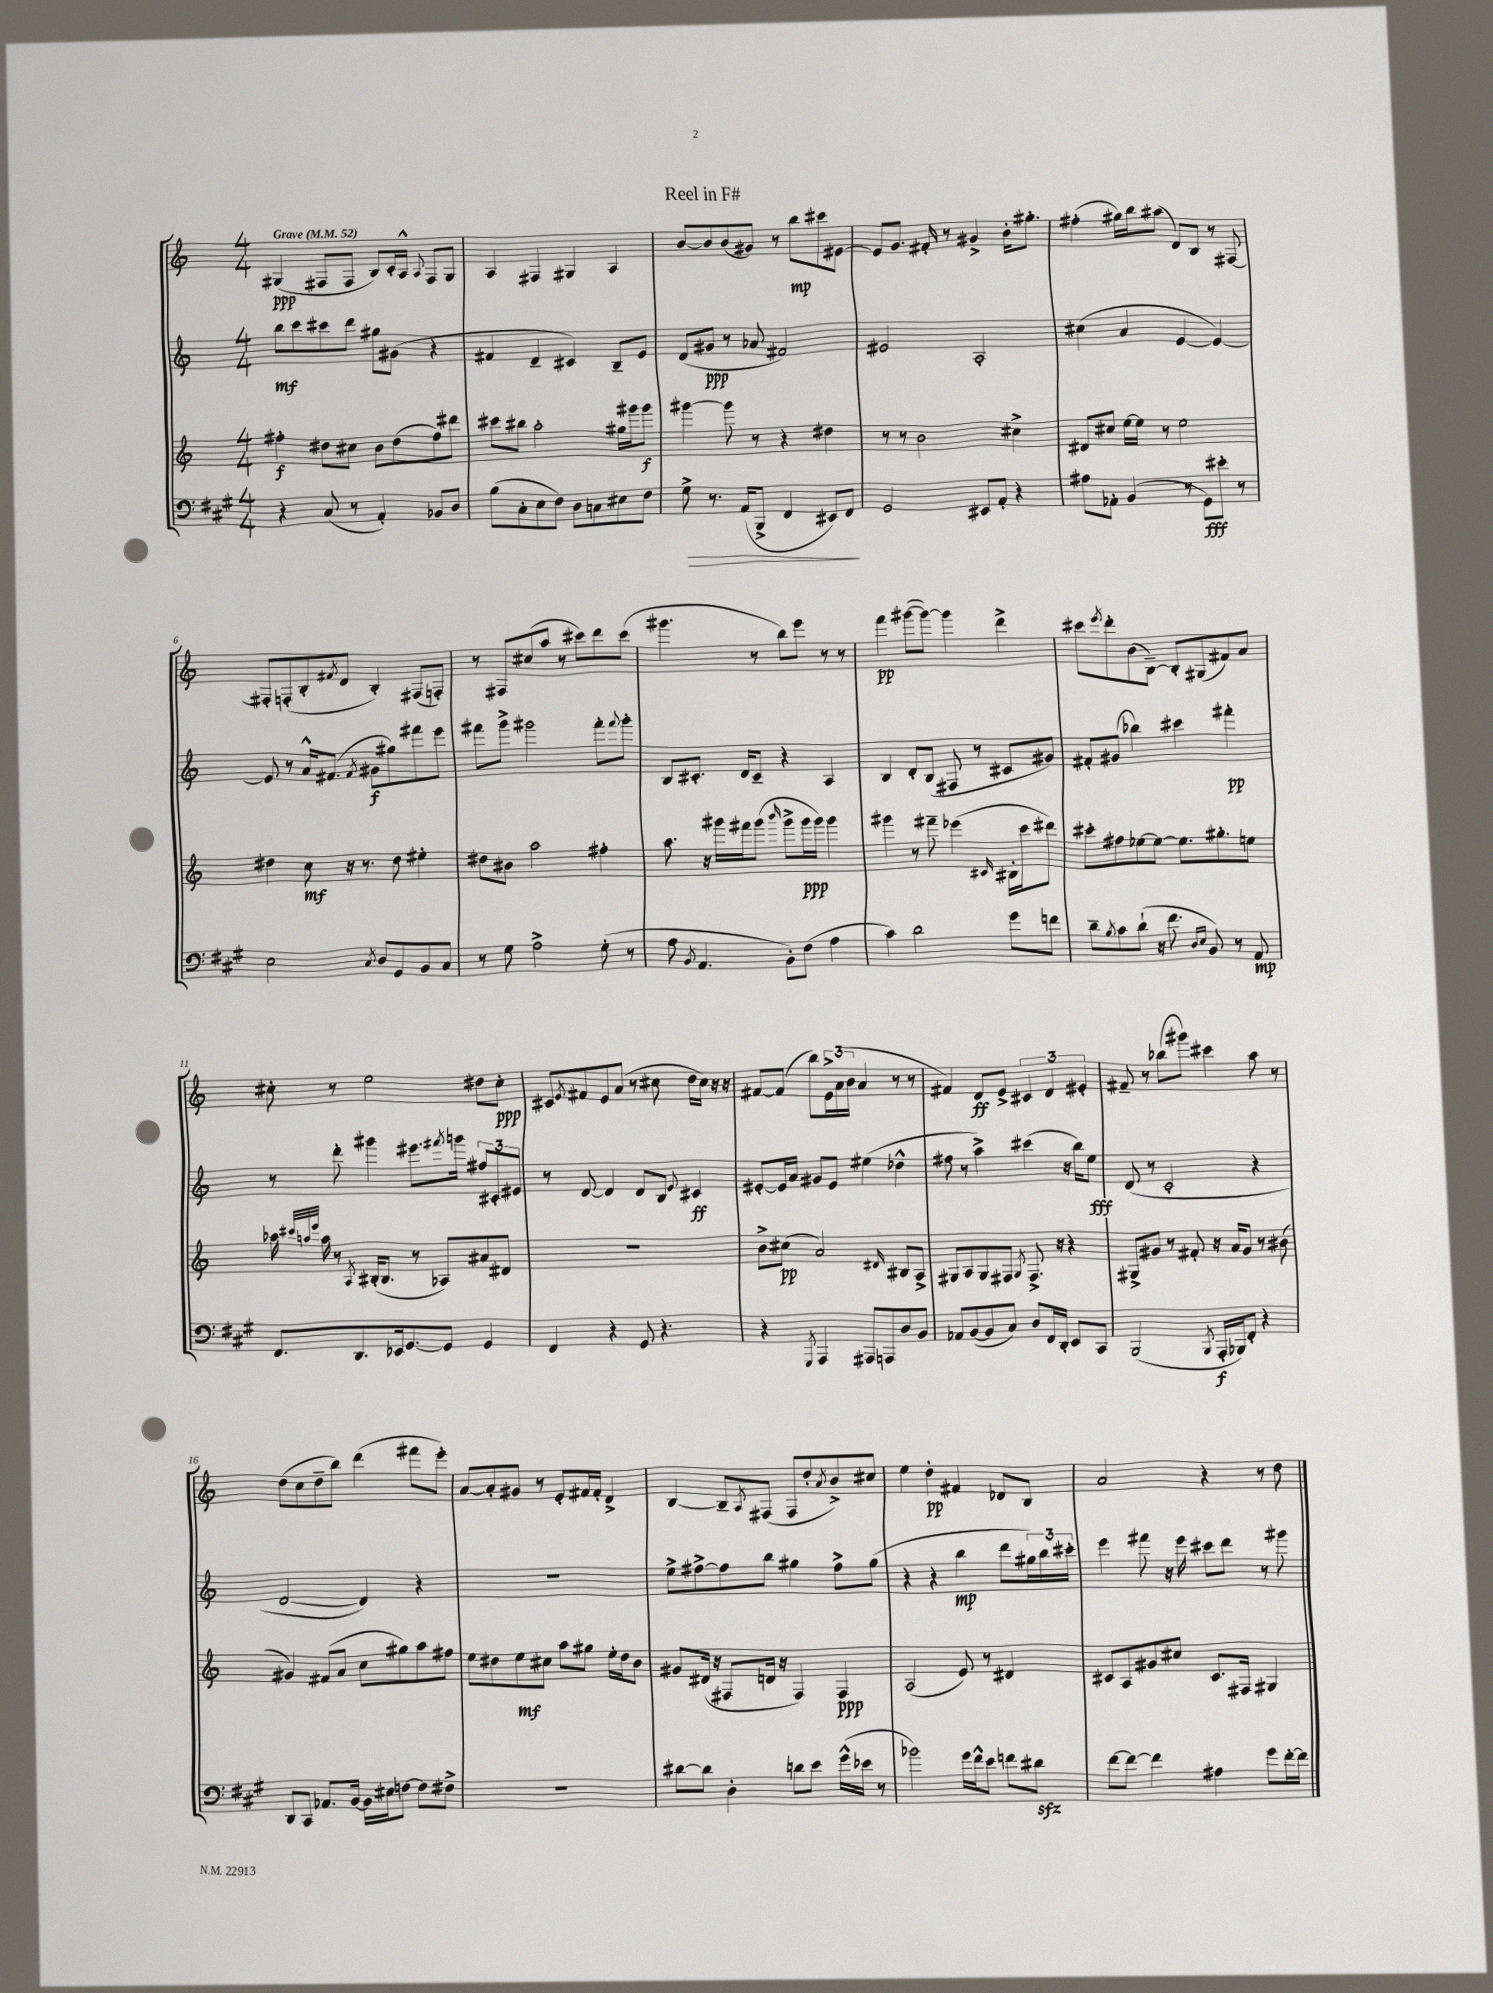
\header { title = "Reel in F#" }
<<
\new StaffGroup <<
\new Staff = "s0" {
    \clef treble \key c \major \numericTimeSignature \time 4/4 \tempo "Grave" 4 = 52
    gis4\ppp( fis8 fis8 b8) c'16-. a16-^ \appoggiatura { a8 } fis8 gis8 |
    a4 fis4 gis4 a4 |
    b'8~ b'8 b'8( gis'8) r8 b''8\mp cis'''8 eis'8~ |
    eis'8 g'8. fis'16-. r8 gis'4-> b'16-. gis''8.-. |
    fis''4-.( gis''16) b''16 ais''8( d'8) b8 r8 fis8~ |
    fis8-. f8-.( b8-. \acciaccatura { fis'8 } d'8 b4-.) fis8( f8-.) |
    r8 fis8 cis''8( a''8 r8 cis'''8) d'''8 cis'''8( |
    gis'''4. r8 b''8) e'''8 r8 r8 |
    f'''4\pp gis'''8~( gis'''8~) gis'''4 d'''4-> |
    cis'''8 \acciaccatura { e'''8 } d'''8-. b'8( b8~--) b8-. gis8( fis'8) a'8 |
    cis''8-. r8 e''2 dis''8 cis''8-.\ppp |
    cis'8 \acciaccatura { e'8 } fis'8 e'8 a'8( r8 cis''8 d''16 cis''16) r16 r16 |
    fis'8~ fis'8( b''8) \tuplet 3/2 { e'16-> a'16( b'16 } a'4 r8 r8 |
    fis'4) d'8\ff e'8-> \tuplet 3/2 { cis'4 d'4 eis'4-. } |
    fis'8-- r8 bes''8( gis'''8) cis'''4 a''8 r8 |
    d''8( c''8 d''8-- b''8) d'''4( fis'''8 e'''8-.) |
    a'8~ a'8-. gis'8 r8 e'8-. fis'16 fis'16-. d'4-> |
    b4~ b8-- \acciaccatura { a8 } fis8( fis8 d''8-. \acciaccatura { a'8 } b'8->) cis''8 |
    e''4 d''4-.\pp fis'4 des'8 b8 |
    a'2 r4 r8 d''8 \bar "|." |
}
\new Staff = "s1" {
    \clef treble \key c \major \numericTimeSignature \time 4/4
    b''8\mf c'''8 cis'''8 d'''8 gis''8 gis'8( r4 |
    fis'4 d'4-- cis'4) b8-- e'8 |
    d'8( gis'8\ppp r8 aes'8 fis'2) |
    eis'2 a2-. |
    cis''4( a'4 e'4~ e'4~) |
    e'8 r8 a'16-^ fis'8.( \acciaccatura { fis'8 } gis'8\f gis''8) fis'''8 e'''8 |
    fis'''8 g'''8-> gis'''2 fis'''8-. \appoggiatura { fis'''8 } gis'''8-. |
    b8 cis'8.-. d'16 cis'8-- r4 a4 |
    b4 d'8-. b8( fis8 r8 cis'8 gis'8) |
    fis'8-. gis'8( bes''4) cis'''4 fis'''4-.\pp |
    r8 d'''8-. gis'''4 eis'''8. \acciaccatura { fis'''8 } g'''16 \tuplet 3/2 { fis''8 cis'8-. eis'8 } |
    r8 d'8~ d'4 d'8 b8 \appoggiatura { e'8 } cis'4\ff |
    eis'8~-. eis'16 a'16 gis'8 eis'8 eis''4( des''4-^ |
    fis''8 r8 a''4->) cis'''4( r16 b''16) e''8\fff |
    d'8( r8 c'2-. r4 |
    d'2~ d'4) r4 |
    R1 |
    e''8-> fis''8~-> fis''8 b''8 gis''4 fis''8-> gis''8( |
    r4 r4 b''4\mp d'''8 \tuplet 3/2 { gis''16) b''16 cis'''16-. } |
    e'''4 fis'''8 r16 e'''16 cis'''8 d'''8 r8 gis'''8 \bar "|." |
}
\new Staff = "s2" {
    \clef treble \key c \major \numericTimeSignature \time 4/4
    fis''4-.\f dis''8 cis''8 b'8 dis''8( fis''8) dis'''8 |
    cis'''8 bis''8 a''2-. gis''16 gis'''16 gis'''8\f |
    gis'''4~ gis'''8 r8 r4 dis''4 |
    r8 r8 b'2 cis''4-> |
    dis'8 cis''8 e''16~ e''16 r8 e''2 |
    dis''4 c''8\mf r16 r8. dis''8 eis''4-. |
    dis''8 bis'8 a''2 fis''4-. |
    a''8. r16 gis'''16 fis'''16 gis'''8( \grace { b'''16 } gis'''8-> gis'''16\ppp gis'''16) gis'''4 |
    gis'''4 r8 fis'''8-- ees'''4( \grace { cis'16 } bis16-. c'''16 dis'''8) |
    cis'''8-. fis''8 ees''8~ ees''8~ ees''8. gis''8.-. e''8 |
    aes''16 \grace { cis'''32 a''32 e'''32 } a''16 r8 \acciaccatura { a8 } bis16-.( bis8. r8 aes8) ais'8 dis'8 |
    R1 |
    b'8-> cis''8\pp( a'2) \grace { dis'16 } bis8 a8-> |
    gis8 a8 gis8 fis8 \acciaccatura { gis8 } fis8.-> r16 r4 |
    gis8-> gis'8 r8 fis'8-. r16 a'16 gis'8 r8 bis'8( |
    gis'4) fis'8( a'8 c''8 gis''8) a''8 fis''8 |
    e''8 dis''8 e''8\mf cis''8 a''8 gis''8 e''16-. dis''16 b'8 |
    gis'8 dis'16( r16 fis8 d'16 r16 fis4) fis4\ppp |
    a2( e'8) r8 dis'4 |
    cis'8 a8 gis'8 cis''8 cis'8. fis16 gis4 \bar "|." |
}
\new Staff = "s3" {
    \clef bass \key a \major \numericTimeSignature \time 4/4
    r4 cis8( r8 a,4-.) bes,8 d8 |
    b8( cis8-. e8 fis8) d8 c8 eis8 fis8 |
    gis8->\> r8. a,16( b,,8-> fis,4 eis,8) fis,8\! |
    gis,2 eis,8 a,8-. r4 |
    ais8 aes,8-. b,4( r8 gis,8\fff) eis'8-. r8 |
    e2 \acciaccatura { cis8 } d8 gis,8 b,8 cis8 |
    r8 gis8 a2-> gis8-.( r8 |
    a8 \acciaccatura { b,8 } a,4. b,8-.) fis8( a4 |
    cis'4) d'2 gis'8 f'8 |
    d'8-- \acciaccatura { b8 } cis'8 d'8-!( r16 fis'8. \grace { d16 e16 } b,8) r8 a,8\mp |
    fis,8. d,8. ees,16 gis,8.~ gis,8 gis,4 |
    fis,4 r4 gis,8 r4. |
    r4 \acciaccatura { gis,,8 } a,,4 ais,,8 a,,8 d8 b,8 |
    aes,8 b,8~( b,8 cis8) d8 fis,16 d,16-. e,8 cis,8 |
    b,,2( \acciaccatura { b,,8 } a,,16-.\f bes,,16) fis,8-. r4 |
    d,8 cis,8 aes,8. b,16~ b,16 eis16 f8~ f8 fis8-> |
    R1 |
    dis'8~ dis'8 d4-. d'8 e'8 gis'16-^( ees'16 r8 |
    bes'2) gis'16 fis'16-^ e'8 f'8 dis'8\sfz |
    fis'8~ fis'8~ fis'4 ais4 gis'8 fis'16~-. fis'16 \bar "|." |
}
>>
>>
